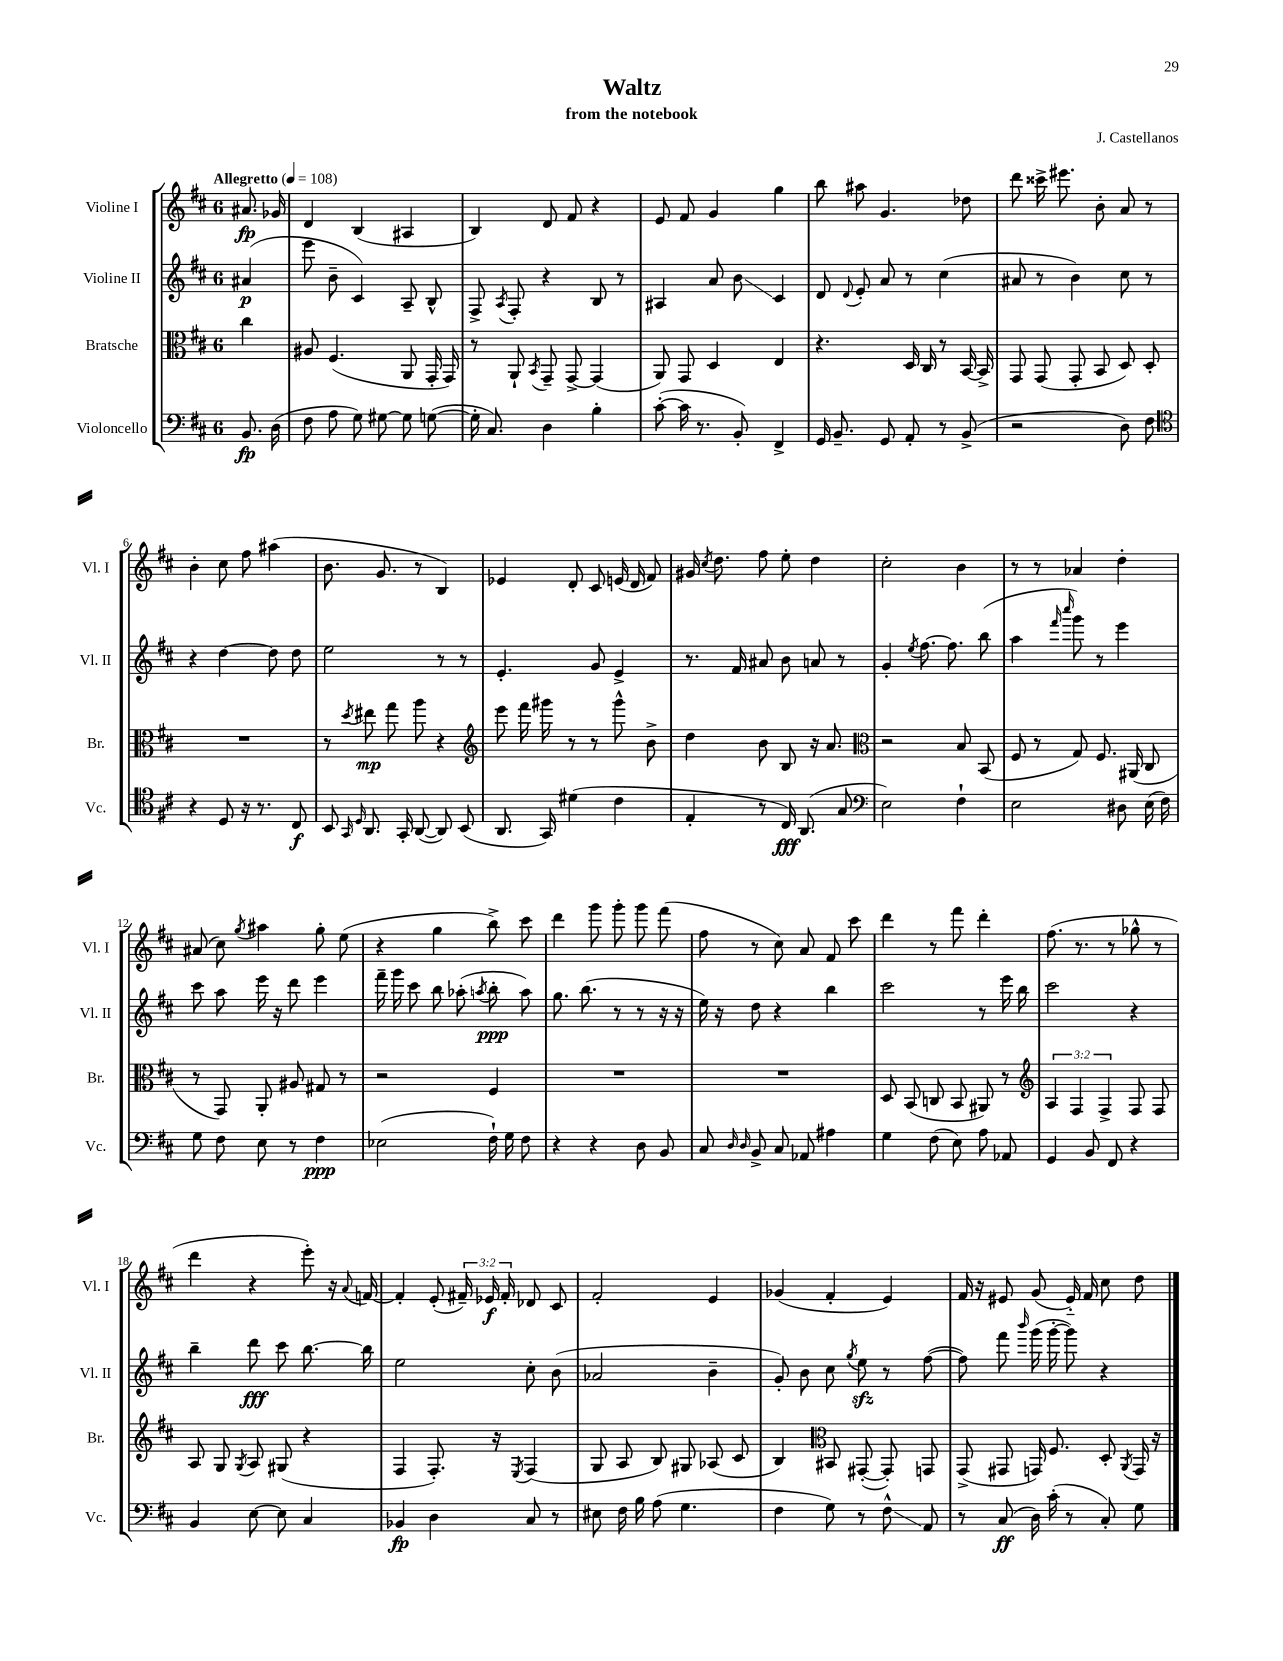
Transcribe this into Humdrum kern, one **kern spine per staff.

**kern	**kern	**kern	**kern
*staff4	*staff3	*staff2	*staff1
*clefF4	*clefC3	*clefG2	*clefG2
*k[f#c#]	*k[f#c#]	*k[f#c#]	*k[f#c#]
*M6/8	*M6/8	*M6/8	*M6/8
*MM108	*MM108	*MM108	*MM108
8.BB	4cc#	(4a#	8.a#
(16D	.	.	16g-
=	=	=	=
8F#	8A#	8eee	4d
8A	(4.F#	8b~	.
8G)	.	4c#)	(4B
[8G#	.	.	.
8G#]	8AA	8A~	4A#
([8G	16GG'	8B^^	.
.	16GG)	.	.
=	=	=	=
16G']	8r	8F#^	4B)
8.C#)	.	.	.
.	.	8qA	.
.	8AA`	8F#'	.
.	8qBB	.	.
4D	8GG~	4r	8d
.	[8GG^	.	8f#
4B'	(4GG]	8B	4r
.	.	8r	.
=	=	=	=
([8c#'	8AA)	4A#	8e
16c#]	8GG	.	8f#
8.r	.	.	.
.	4D	8a	4g
8BB')	.	8b	.
4FF#^	4E	4c#	4gg
=	=	=	=
16GG	4.r	8d	8bb
8.BB~	.	.	.
.	.	8qqd	.
.	.	8e'	8aa#
8GG	.	8a	4.g
8AA'	16D	8r	.
.	16C#	.	.
8r	8r	(4cc#	.
(8BB^	[16BB	.	8dd-
.	16BB^]	.	.
=	=	=	=
2r	8GG	8a#	8ddd
.	(8GG	8r	16ccc##^
.	.	.	8.eee#
.	8GG'	4b)	.
.	8BB	.	8b'
8D)	8D)	8cc#	8a
8F#	8D'	8r	8r
=	=	=	=
*clefC4	*	*	*
4r	2.r	4r	4b'
8D	.	[4dd	8cc#
16r	.	.	8ff#
8.r	.	.	.
.	.	8dd]	(4aa#
8C#	.	8dd	.
=	=	=	=
8BB	8r	2ee	8.b
16qqGG	.	.	.
16qqD	8qdd	.	.
8.AA	8ee#	.	.
.	.	.	8.g
.	8gg	.	.
16GG'	.	.	.
([8AA	8aa	.	8r
8AA])	4r	8r	4B)
(8BB	.	8r	.
=	=	=	=
*	*clefG2	*	*
8.AA	8eee	4.e'	4e-
.	16fff#	.	.
16GG)	16ggg#	.	.
(4d#	8r	.	8d'
.	8r	8g	8c#
4c#	8ggg#^^	4e^	(16e
.	.	.	16d
.	8b^	.	8f#)
=	=	=	=
4E'	4dd	8.r	16g#
.	.	.	8qcc#
.	.	.	8.dd
.	.	16f#	.
8r	8b	8a#	8ff#
16C#)	8B	8b	8ee'
(8.AA	.	.	.
.	16r	8a	4dd
.	8.a	.	.
8G	.	8r	.
=	=	=	=
*clefF4	*clefC3	*	*
2E)	2r	4g'	2cc#'
.	.	8qee	.
.	.	[8.ff#	.
.	.	8.ff#]	.
4F#`	8B	.	4b
.	(8BB	(8bb	.
=	=	=	=
2E	8F#	4aa	8r
.	8r	.	8r
.	.	16qqfff#	.
.	.	16qqcccc#	.
.	8G)	8ggg)	4a-
.	8.F#	8r	.
8D#	.	4eee	4dd'
.	(16AA#	.	.
(16E	8C#	.	.
16F#)	.	.	.
=	=	=	=
8G	8r	8ccc#	(8a#
8F#	8GG)	8aa	8cc#)
.	.	.	8qgg
8E	8AA'	16eee	4aa#
.	.	16r	.
8r	8A#	8ddd	.
4F#	8G#	4eee	8gg'
.	8r	.	(8ee
=	=	=	=
(2E-	2r	16fff#~	4r
.	.	16ggg	.
.	.	8ccc#	.
.	.	8bb	4gg
.	.	(8aa-'	.
.	.	8qaa	.
16F#`)	4F#	8bb'	8bb^)
16G	.	.	.
8F#	.	8aa)	8ccc#
=	=	=	=
4r	2.r	8.gg	4ddd
.	.	(8.bb	.
4r	.	.	8ggg
.	.	8r	8ggg'
8D	.	8r	8ggg
8BB	.	16r	(8fff#
.	.	16r	.
=	=	=	=
8C#	2.r	16ee)	8ff#
.	.	16r	.
16qqD	.	.	.
16qqD	.	.	.
8BB^	.	8dd	8r
8C#	.	4r	8cc#)
8AA-	.	.	8a
4A#	.	4bb	8f#
.	.	.	8ccc#
=	=	=	=
4G	8D	2ccc#	4ddd
.	(8BB	.	.
(8F#	8C	.	8r
8E)	8BB	.	8fff#
8A	8AA#)	8r	4ddd'
8AA-	8r	16eee	.
.	.	16bb	.
=	=	=	=
*	*clefG2	*	*
4GG	6A	2ccc#	(8.ff#
.	6F#	.	.
.	.	.	8.r
8BB	.	.	.
.	6F#^	.	.
8FF#	.	.	8r
4r	8F#	4r	8gg-^^
.	8F#	.	8r
=	=	=	=
4BB	8A	4bb~	4ddd
.	8G	.	.
.	8qG	.	.
[8E	8A	8ddd	4r
8E]	(8G#	8ccc#	.
4C#	4r	[8.bb	8eee')
.	.	.	16r
.	.	.	8qqa
.	.	16bb]	[16f
=	=	=	=
4BB-	4F#	2ee	4f']
4D	8.F#')	.	(8e'
.	.	.	24f#~)
.	.	.	24e-
.	16r	.	.
.	.	.	24f#'
.	8qE	.	.
8C#	(4F#	8cc#'	8d-
8r	.	(8b	8c#
=	=	=	=
8E#	8G	2a-	2f#'
16F#	8A	.	.
16B	.	.	.
(8A	8B)	.	.
4.G	8G#	.	.
.	(8A-	4b~	4e
.	8c#	.	.
=	=	=	=
4F#	4B)	8g')	(4g-
.	.	8b	.
*	*clefC3	*	*
8G)	8BB#	8cc#	4f#'
.	.	8qgg	.
8r	([8GG#'	8ee	.
8F#^^	8GG#'])	8r	4e)
8AA	8GG	([8ff#	.
=	=	=	=
8r	(8GG^	8ff#])	16f#
.	.	.	16r
(8C#	8GG#	8fff#	8e#
.	.	16qqbbb	.
16D)	16GG)	(16ggg	(8g
(16c#'	8.F#	[16ggg'	.
8r	.	8ggg])	16e#'~)
.	.	.	16f#
8C#')	8D'	4r	8cc#
.	8qAA	.	.
8G	16GG	.	8dd
.	16r	.	.
==	==	==	==
*-	*-	*-	*-
